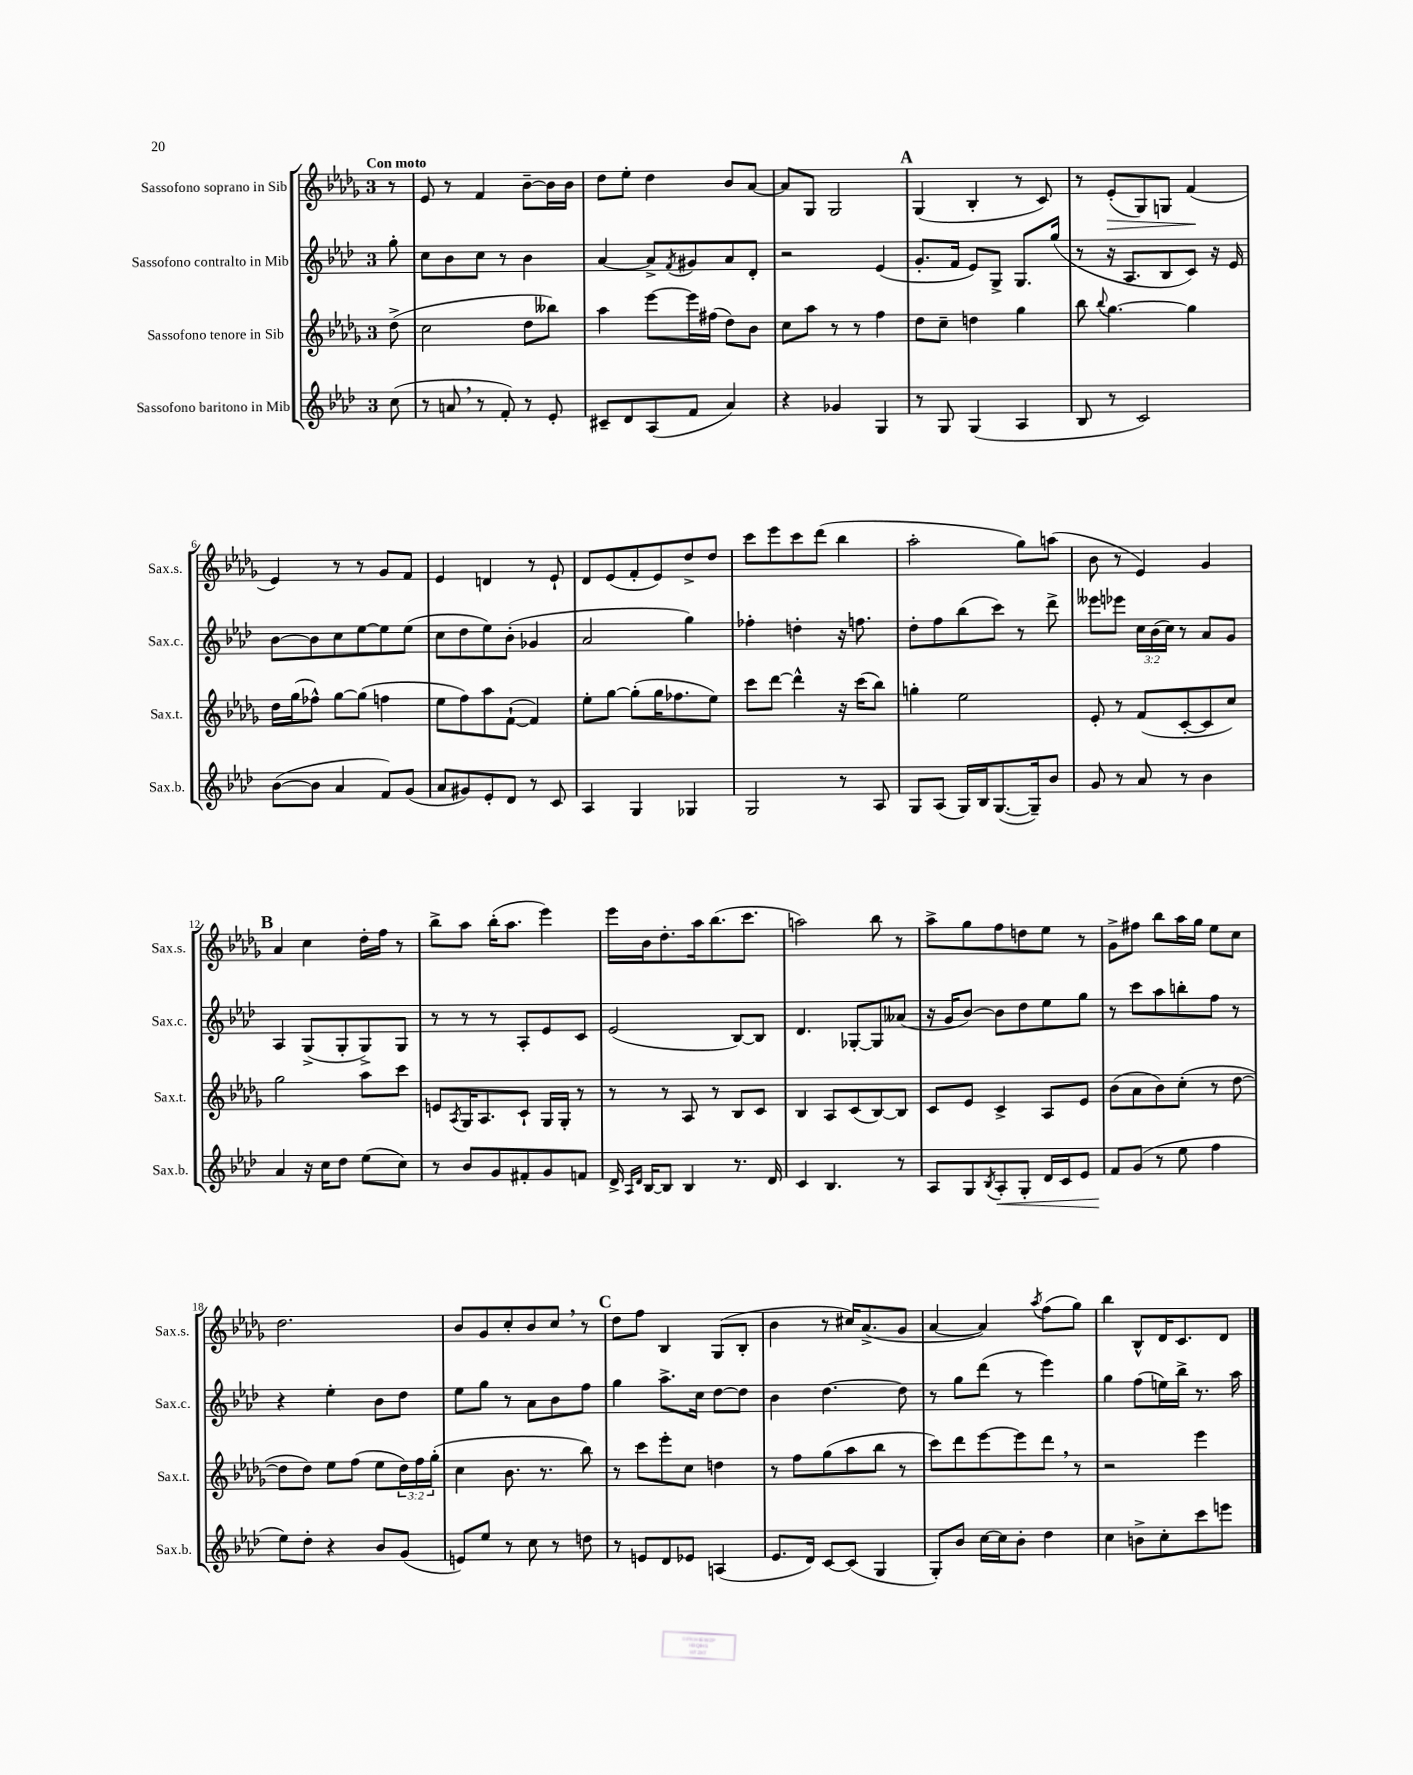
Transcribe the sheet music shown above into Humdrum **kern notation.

**kern	**kern	**kern	**kern
*staff4	*staff3	*staff2	*staff1
*clefG2	*clefG2	*clefG2	*clefG2
*k[b-e-a-d-]	*k[b-e-a-d-g-]	*k[b-e-a-d-]	*k[b-e-a-d-g-]
*M3/4	*M3/4	*M3/4	*M3/4
(8cc\	(8dd-^\	8gg'\	8r
=	=	=	=
8r	2cc\	8cc\L	8e-/
8a/	.	8b-\	8r
8r	.	8cc\J	4f/
8f'/)	.	8r	.
8r	8dd-\L	4b-\	[8b-~\L
8e-'/	8bb--\J)	.	16b-\]L
.	.	.	16b-\JJ
=	=	=	=
8c#~/L	4aa-\	[4a-/	8dd-\L
8d-/	.	.	8ee-'\J
(8A-/	[8eee-\L	8a-^/]L	4dd-\
.	.	8qf/	.
8f/J	16eee-\]L	8g#/	.
.	(16ff#\JJ	.	.
4a-/)	8dd-\L)	8a-/	8b-/L
.	8b-\J	8d-'/J	[8a-/J
=	=	=	=
4r	8cc\L	2r	8a-/]L
.	8aa-\J	.	8G-/J
4g-/	8r	.	2G-/
.	8r	.	.
4G/	4ff\	(4e-/	.
=	=	=	=
8r	8dd-\L	8.g'/L	(4G-/
8G/	8cc~\J	.	.
.	.	16f/Jk	.
(4G/	4dd\	8e-/L)	4B-'/
.	.	8G^/J	.
4A-/	4gg-\	8.G/L	8r
.	.	.	8c/)
.	.	(16gg/Jk	.
=	=	=	=
8B-/	8bb-\	8r	8r
.	8qqbb-/	.	.
8r	[4.gg-\	16r	(8e-'/L
.	.	8.A-/L	.
2c/)	.	.	8G-/)
.	.	8B-/	8G/J
.	4gg-\]	8c/J)	(4f/
.	.	16r	.
.	.	16e-/	.
=	=	=	=
([8b-\L	16dd-\LL	[8b-\L	4e-/)
.	(16gg-\J	.	.
8b-\]J	8ff-^^\J)	8b-\]	.
4a-/	[8gg-\L	8cc\	8r
.	(8gg-\]J	[8ee-\	8r
8f/L)	4ff\	8ee-\]	8g-/L
(8g/J	.	(8ee-\J	8f/J
=	=	=	=
8a-/L	8ee-\L	8cc\L	4e-/
8g#/)	8ff\)	8dd-\	.
8e-'/	8aa-\	8ee-\)	4d/
8d-/J	([8f`\J	(8b-'\J	.
8r	4f/])	4g-/	8r
8c/	.	.	8e-`/
=	=	=	=
4A-/	8ee-'\L	2a-/	8d-/L
.	[8gg-\J	.	(8e-/
4G/	(8gg-'\]L	.	8f'/
.	16gg-\K	.	8e-/)
.	8.ff-\	.	.
4G-/	.	4gg\)	8dd-^/
.	8ee-\J)	.	8dd-/J
=	=	=	=
2G/	8ccc\L	4ff-'\	8ccc\L
.	[8ddd-\J	.	8eee-\
.	4ddd-^^\]	4dd'\	8ccc\
.	.	.	(8ddd-\J
8r	16r	16r	4bb-\
.	(16ccc\LK	8.ff\	.
8A-/	8bb-\J)	.	.
=	=	=	=
8G/L	4gg'\	8dd-'\L	2aa-'\
(8A-/J	.	8ff\	.
16G/LL)	2ee-\	(8bb-\	.
16B-/J	.	.	.
([8.G/	.	8ccc\J)	.
.	.	8r	8gg-\L)
16G~/]k)	.	.	.
8b-/J	.	8ddd-^\	(8aa\J
=	=	=	=
8g/	8e-'/	8eee--\L	8b-\
8r	8r	8eee-\J	8r
8a-/	(8f/L	24cc\LL	4e-/)
.	.	(24b-\	.
.	.	24cc\JJ)	.
8r	[8c'/	8r	.
4b-\	8c/]	8a-/L	4g-/
.	8cc/J)	8g/J	.
=	=	=	=
4a-/	2gg-\	4A-/	4a-/
16r	.	(8G^/L	4cc\
16cc\LK	.	.	.
8dd-\J	.	8G'/	.
(8ee-\L	8aa-\L	8G^/)	16dd-'\LL
.	.	.	16ff\JJ
8cc\J)	8ccc\J	8G/J	8r
=	=	=	=
8r	8e/L	8r	8bb-^\L
.	8qA-/	.	.
8b-/L	16G-/K	8r	8aa-\J
.	8.A-/	.	.
8g/	.	8r	(16bb-'\LK
.	.	.	8.aa-\J
8f#'/	8c`/J	8A-'/L	.
8g/	16G-/LL	8e-/	4eee-\)
.	16G-'/JJ	.	.
8f/J	8r	8c/J	.
=	=	=	=
16d-^/	8r	(2e-/	16eee-\LL
16qqA-/LL	.	.	.
16qqd-/JJ	.	.	.
[16B-/LK	.	.	16b-\J
8B-/]J	8r	.	8.dd-'\
4B-/	8A-/	.	.
.	.	.	16aa-\k
.	8r	.	(8.bb-\
8.r	8B-/L	[8B-/L)	.
.	.	.	8.ccc\J
.	8c/J	8B-/]J	.
16d-/	.	.	.
=	=	=	=
4c/	4B-/	4.d-/	2aa\)
4.B-/	8A-/L	.	.
.	(8c/	[8G-'/L	.
.	[8B-/)	8G-/]	8bb-\
8r	8B-/]J	(8a--/J	8r
=	=	=	=
8A-/L	8c/L	16r	8aa-^\L
.	.	16g/LK	.
8G/	8e-/J	[8b-/J)	8gg-\
8qB-/	.	.	.
8A-'/	4c^/	8b-\]L	8ff\
8G'/J	.	8dd-\	8dd\
16d-/LL	8A-/L	8ee-\	8ee-\J
16c/J	.	.	.
8e-/J	8e-/J	8gg\J	8r
=	=	=	=
8f/L	(8b-\L	8r	8g-^\L
(8g/J	8a-\	8ccc\L	8ff#\J
8r	8b-\)	8aa-\	8bb-\L
8ee-\	(8cc'\J	8bb'\	16aa-\L
.	.	.	16gg-\JJ
4ff\	8r	8ff\J	8ee-\L
.	[8dd-\	8r	8cc\J
=	=	=	=
8ee-\L)	8dd-\]L	4r	2.dd-\
8dd-'\J	8dd-\J)	.	.
4r	8ee-\L	4ee-'\	.
.	(8ff\J	.	.
8b-/L	8ee-\L	8b-\L	.
(8g/J	24dd-\L)	8dd-\J	.
.	24ff\	.	.
.	(24gg-'\JJ	.	.
=	=	=	=
8e/L)	4cc\	8ee-\L	8b-/L
8ee-/J	.	8gg\J	8g-/
8r	8.b-\	8r	8cc'/
8cc\	.	8a-\L	8b-/
.	8.r	.	.
8r	.	8b-\	8cc/J
8dd\	8bb-\)	8ff\J	8r
=	=	=	=
8r	8r	4gg\	8dd-\L
8e/L	8ccc\L	.	8ff\J
8d-/	8eee-'\	8.aa-^\L	4B-/
8e-/J	8cc\J	.	.
.	.	16cc\Jk	.
(4A/	4dd\	[8dd-\L	(8G-/L
.	.	8dd-\]J	8B-'/J
=	=	=	=
8.e-/L	8r	4b-\	4b-\
.	8ff\L	.	.
16d-/Jk)	.	.	.
[8c/L	(8gg-\	[4.dd-\	8r
(8c/]J	8aa-\	.	16cc#/LK)
.	.	.	(8.a-^/
4G/	8bb-\J	.	.
.	8r	8dd-\]	8g-/J
=	=	=	=
8G'/L)	8ccc\L)	8r	[4a-/
8b-/J	8ddd-\	8gg\L	.
[16cc\LL	[8eee-\	(8ddd-\J	4a-/])
16cc\]J	.	.	.
8b-'\J	8eee-\]	8r	.
.	.	.	8qaa-/
4dd-\	8ddd-\J	4eee-\)	(8ff\L
.	8r	.	8gg-\J)
=	=	=	=
4cc\	2r	4gg\	4bb-\
8b^\L	.	(8ff\L	8B-^^/L
8cc'\	.	16ee\L)	16d-/K
.	.	16bb-^\JJ	8.c/
8ccc\	4eee-\	8.r	.
8eee\J	.	.	8d-/J
.	.	16aa-\	.
==	==	==	==
*-	*-	*-	*-
